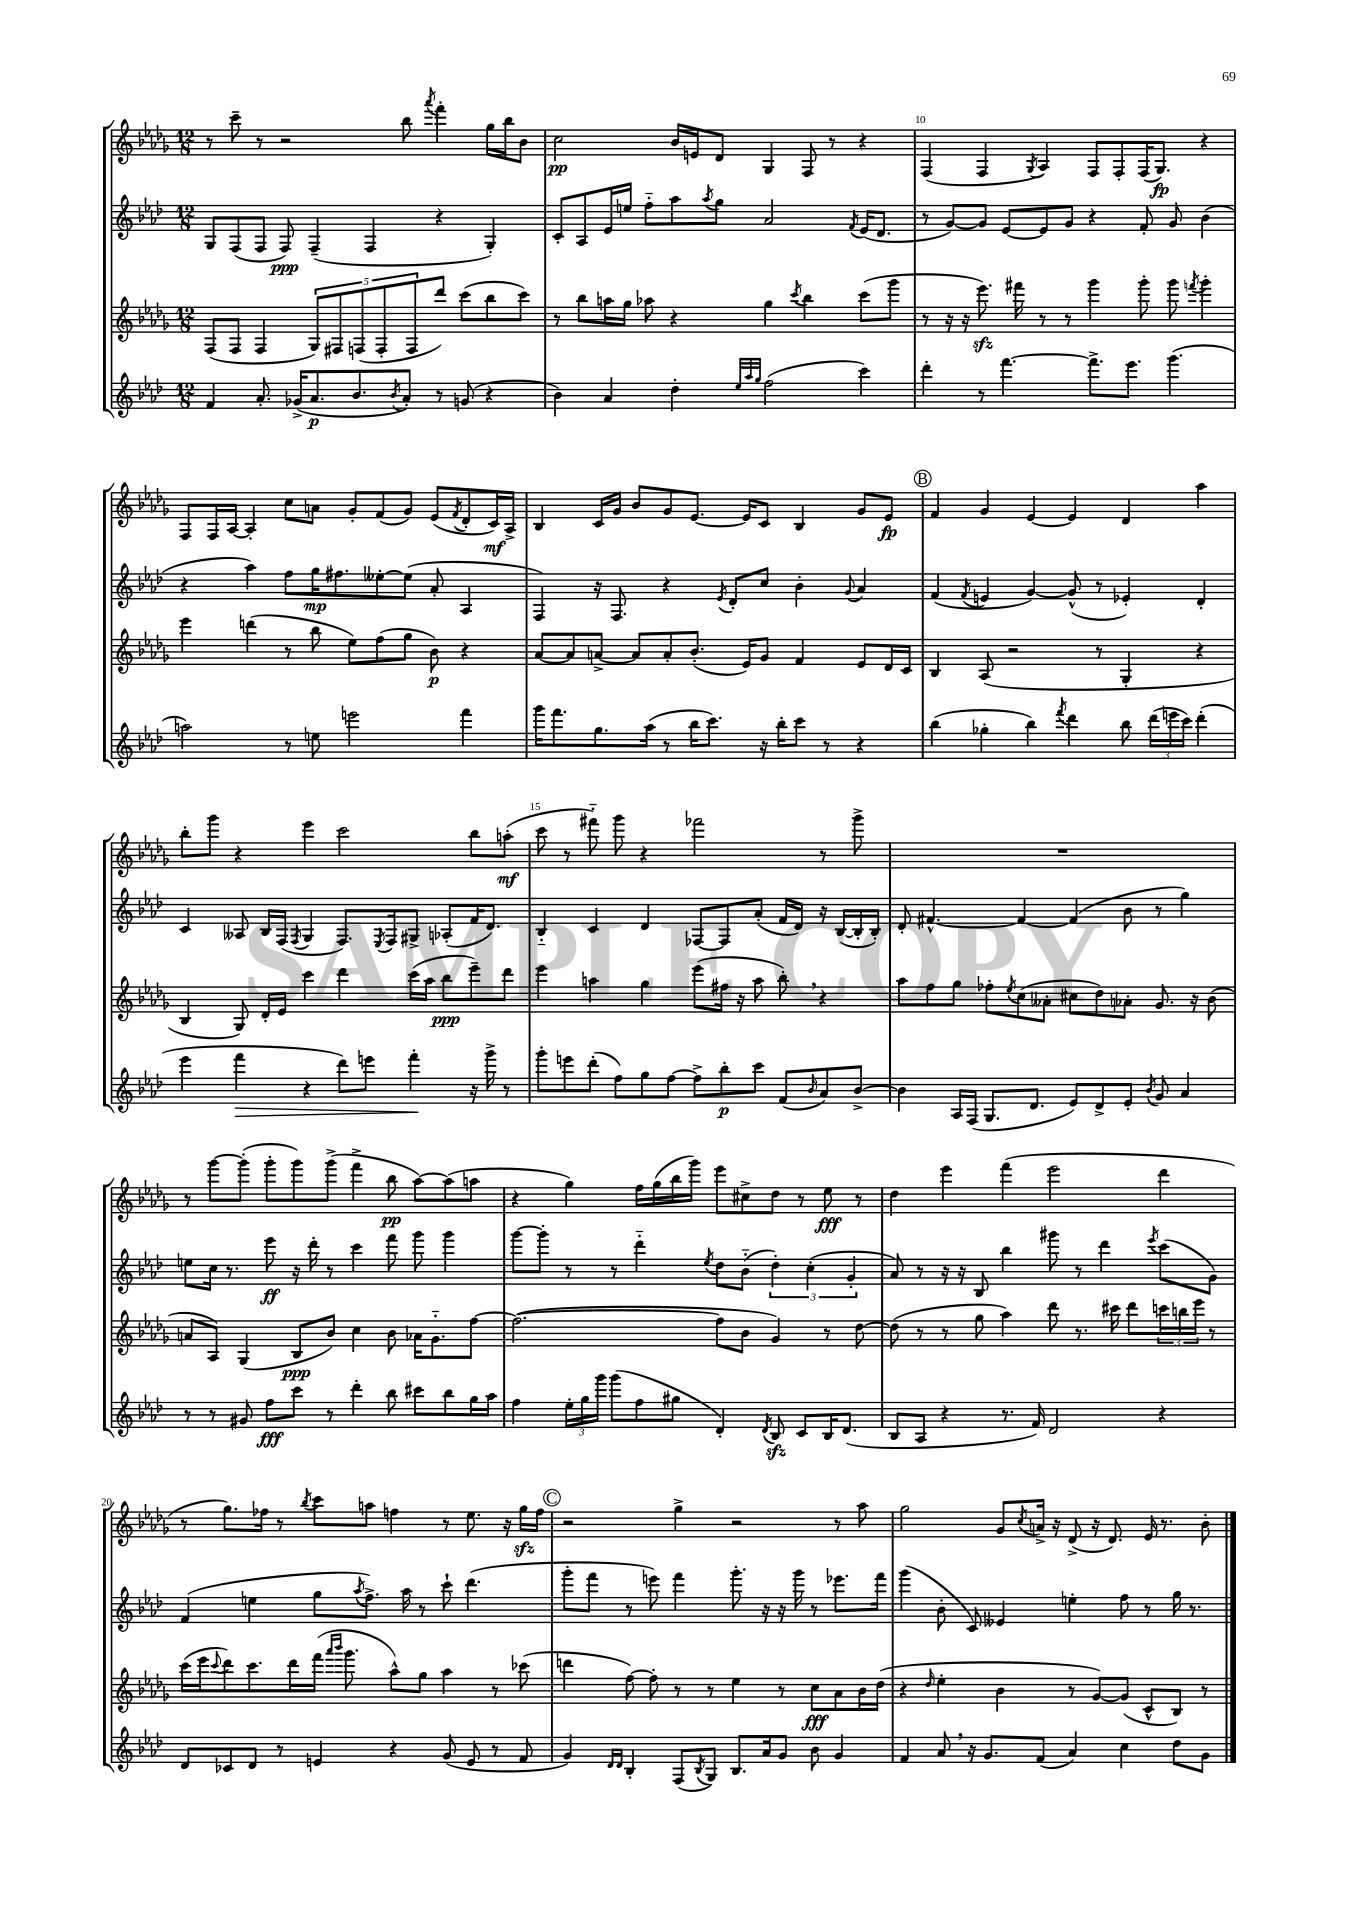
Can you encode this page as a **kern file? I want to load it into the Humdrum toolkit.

**kern	**dynam	**kern	**dynam	**kern	**dynam	**kern	**dynam
*part4	*part4	*part3	*part3	*part2	*part2	*part1	*part1
*staff4	*staff4	*staff3	*staff3	*staff2	*staff2	*staff1	*staff1
*clefG2	*	*clefG2	*	*clefG2	*	*clefG2	*
*k[b-e-a-d-]	*	*k[b-e-a-d-g-]	*	*k[b-e-a-d-]	*	*k[b-e-a-d-g-]	*
*M12/8	*	*M12/8	*	*M12/8	*	*M12/8	*
=8	=8	=8	=8	=8	=8	=8	=8
4f/	.	(8F/L	.	8G/L	.	8r	.
.	.	8F/J	.	(8F/	.	8ccc~\	.
8.a-'/	.	4F/	.	8F/J	.	8r	.
.	.	.	.	8F/)	ppp	2r	.
(16g-X^/KL	.	.	.	.	.	.	.
8.a-/	p	10G-/L)	.	(4F~/	.	.	.
.	.	10F#X/	.	.	.	.	.
8.b-/	.	.	.	.	.	.	.
.	.	(10Fn/	.	.	.	.	.
.	.	.	.	4F/	.	.	.
.	.	10F'/	.	.	.	.	.
8qb-/	.	.	.	.	.	.	.
8a-'/J)	.	.	.	.	.	8bb-\	.
.	.	10F/	.	.	.	.	.
.	.	.	.	.	.	8qaaa-/	.
8r	.	8ddd-/J)	.	4r	.	4fff'\	.
(8gn/	.	(8ccc\L	.	.	.	.	.
4r	.	8bb-\	.	4G'/)	.	16gg-\LL	.
.	.	.	.	.	.	16bb-\J	.
.	.	8ccc\J)	.	.	.	8b-\J	.
=9	=9	=9	=9	=9	=9	=9	=9
4b-\)	.	8r	.	8c'/L	.	2cc\	pp
.	.	8bb-\L	.	8A-/	.	.	.
4a-/	.	16aan\L	.	16e-/L	.	.	.
.	.	16gg-\JJ	.	16een/JJ	.	.	.
.	.	8aa-X\	.	8ff\L	.	.	.
4dd-'\	.	4r	.	8aa-\	.	16b-/LL	.
.	.	.	.	.	.	16en/J	.
.	.	.	.	8qaa-/	.	.	.
.	.	.	.	8gg\J	.	8d-/J	.
32qqee-/LLL	.	.	.	.	.	.	.
32qqaa-/	.	.	.	.	.	.	.
32qqgg/JJJ	.	.	.	.	.	.	.
(2ff\	.	4gg-\	.	2a-/	.	4G-/	.
.	.	8qccc/	.	.	.	.	.
.	.	4bb-\	.	.	.	8F/	.
.	.	.	.	.	.	8r	.
.	.	.	.	8qf/	.	.	.
4ccc\)	.	(8ccc\L	.	(16e-/KL	.	4r	.
.	.	.	.	8.d-/J	.	.	.
.	.	8ggg-\J	.	.	.	.	.
=10	=10	=10	=10	=10	=10	=10	=10
4ddd-'\	.	8r	.	8r	.	(4F/	.
.	.	16r	.	[8g/L)	.	.	.
.	.	16r	.	.	.	.	.
8r	.	8.eee-zz\)	.	8g/J]	.	4F/	.
[4.fff\	.	.	.	[8e-/L	.	.	.
.	.	16fff#X\	.	.	.	.	.
.	.	.	.	.	.	8qG-/	.
.	.	8r	.	8e-/]	.	4A-/)	.
.	.	8r	.	8g/J	.	.	.
8.fff^\L]	.	4ggg-\	.	4r	.	8F/L	.
.	.	.	.	.	.	8F'/	.
8.eee-\J	.	.	.	.	.	.	.
.	.	8ggg-'\	.	8f'/	.	(16F/K	.
.	.	.	.	.	.	8.G-/J)	fp
(4.ggg\	.	8ggg-\	.	8g/	.	.	.
.	.	8qfffn/	.	.	.	.	.
.	.	4ggg-'\	.	(4b-\	.	4r	.
!!LO:LB:g=z
=11	=11	=11	=11	=11	=11	=11	=11
2aan\)	.	4eee-\	.	4r	.	8F/L	.
.	.	.	.	.	.	16F/L	.
.	.	.	.	.	.	[16A-/JJ	.
.	.	(4dddn\	.	4aa-\)	.	4A-'/]	.
8r	.	8r	.	8ff\L	.	8cc\L	.
8een\	.	8bb-\	.	16gg\K	mp	8an\J	.
.	.	.	.	8.ff#X\	.	.	.
2eeen\	.	8ee-\L)	.	.	.	8g-'/L	.
.	.	(8ff\	.	[8ee--X'\	.	(8f/	.
.	.	8gg-\J	.	(8ee--\J]	.	8g-/J)	.
.	.	8b-\)	p	8a-'/	.	(8e-/L	.
.	.	.	.	.	.	8qf/	.
4fff\	.	4r	.	4A-/	.	8d-'/	.
.	.	.	.	.	.	16c/L)	mf
.	.	.	.	.	.	16A-^/JJ	.
=12	=12	=12	=12	=12	=12	=12	=12
16ggg\KL	.	[8a-/L	.	4F/)	.	4B-/	.
8.fff\	.	.	.	.	.	.	.
.	.	8a-/]	.	.	.	.	.
8.gg\	.	[8an^/J	.	16r	.	16c/LL	.
.	.	.	.	8.F/	.	16g-/JJ	.
.	.	8a/L]	.	.	.	8b-/L	.
(16aa-\Jk	.	.	.	.	.	.	.
8r	.	8a'/	.	4r	.	8g-/	.
16bb-\KL	.	(8.b-'/J	.	.	.	[8.e-/J	.
8.ccc\J)	.	.	.	.	.	.	.
.	.	.	.	8qe-/	.	.	.
.	.	.	.	8d-'/L	.	.	.
.	.	16e-/KL)	.	.	.	16e-/KL]	.
16r	.	8g-/J	.	8cc/J	.	8c/J	.
16bb-'\KL	.	.	.	.	.	.	.
8ccc\J	.	4f/	.	4b-'\	.	4B-/	.
8r	.	.	.	.	.	.	.
.	.	.	.	8qqg/	.	.	.
4r	.	8e-/L	.	4a-/	.	8g-/L	.
.	.	16d-/L	.	.	.	8e-/J	fp
.	.	16c/JJ	.	.	.	.	.
!!LO:REH:place=s1:t=B
=13	=13	=13	=13	=13	=13	=13	=13
(4bb-\	.	4B-/	.	(4f/	.	4f/	.
.	.	.	.	8qf/	.	.	.
4gg-X'\	.	(8A-/	.	4en/	.	4g-/	.
.	.	2r	.	.	.	.	.
4bb-\)	.	.	.	[4g/)	.	[4e-/	.
8qfff/	.	.	.	.	.	.	.
4ddd-\	.	.	.	(8g^^/]	.	4e-/]	.
.	.	8r	.	8r	.	.	.
8bb-\	.	4G-'/	.	4e-X'/)	.	4d-/	.
(24ddd-\LL	.	.	.	.	.	.	.
24eeen\	.	.	.	.	.	.	.
24ccc\JJ)	.	.	.	.	.	.	.
(4ddd-'\	.	4r	.	4d-'/	.	4aa-\	.
!!LO:LB:g=z
=14	=14	=14	=14	=14	=14	=14	=14
4eee-\	.	4B-/	.	4c/	.	8bb-'\L	.
.	.	.	.	.	.	8ggg-\J	.
!	!LO:HP:b	!	!	!	!	!	!
4fff\	>	8G-/)	.	8A--X/	.	4r	.
.	.	16d-'/LL	.	16B-/LL	.	.	.
.	.	16e-/JJ	.	(16F/JJ	.	.	.
.	.	.	.	8qF/	.	.	.
4r	.	4ccc\	.	4G/	.	4eee-\	.
8ddd-\L)	.	4ddd-\	.	8.F/L)	.	2ccc\	.
8eeen\J	.	.	.	.	.	.	.
.	.	.	.	8qE-/	.	.	.
.	.	.	.	16F/k	.	.	.
4fff'\	.	(16ccc\LL	.	8G#X^/J	.	.	.
.	.	16aa-\JJ	.	.	.	.	.
.	.	8bb-\L	ppp	(8A-X'/L	.	.	.
16r	]	8eee-~\)	.	16f/K	.	8bb-\L	.
16ggg^\	.	.	.	8.d-/J)	.	.	.
8r	.	8ddd-\J	.	.	.	(8aan'\J	mf
=15	=15	=15	=15	=15	=15	=15	=15
8ggg'\L	.	4eee-\	.	4B-/	.	8ccc\	.
8eeen\	.	.	.	.	.	8r	.
(8ddd-'\J	.	4aan\	.	4c/	.	8fff#X\)	.
8ff\L)	.	.	.	.	.	8ggg-\	.
8gg\	.	4gg-\	.	4d-/	.	4r	.
[8ff\J	.	.	.	.	.	.	.
8ff^\L]	.	(8eee-\L	.	[8F-X/L	.	2fff-X\	.
8bb-'\	p	16ff#X\Jk	.	8F-/]	.	.	.
.	.	16r	.	.	.	.	.
8ccc\J	.	8aa\	.	(8a-'/J	.	.	.
(8f/L	.	8bb-',\)	.	16f/LL	.	.	.
.	.	.	.	16d-/JJ)	.	.	.
16qqb-/	.	.	.	.	.	.	.
8a-/)	.	4r	.	16r	.	8r	.
.	.	.	.	([16B-/LL	.	.	.
[8b-^/J	.	.	.	16B-'/]	.	8ggg-^\	.
.	.	.	.	16B-'/JJ)	.	.	.
=16	=16	=16	=16	=16	=16	=16	=16
4b-\]	.	8aa-\L	.	8d-'/	.	1.r	.
.	.	8ff\	.	[4.f#X^^/	.	.	.
16A-/LL	.	8gg-\J	.	.	.	.	.
(16F/JJ	.	.	.	.	.	.	.
8.G/L	.	8ff-X'\L	.	.	.	.	.
.	.	8qee-/	.	.	.	.	.
.	.	(8cc\	.	4f#/_	.	.	.
8.d-/J	.	.	.	.	.	.	.
.	.	8a--X'\J	.	.	.	.	.
8e-/L)	.	8cc#X\L	.	(4f#/]	.	.	.
8d-^/	.	8dd-\)	.	.	.	.	.
8e-'/J	.	8a-X'\J	.	8b-\	.	.	.
8qb-/	.	.	.	.	.	.	.
8g/	.	8.g-/	.	8r	.	.	.
4a-/	.	.	.	4gg\)	.	.	.
.	.	16r	.	.	.	.	.
.	.	(8b-\	.	.	.	.	.
!!LO:LB:g=z
=17	=17	=17	=17	=17	=17	=17	=17
8r	.	8an/L	.	8een\L	.	8r	.
8r	.	8A-/J)	.	16cc\Jk	.	[8ggg-\L	.
.	.	.	.	8.r	.	.	.
8g#X/	.	(4G-/	.	.	.	(8ggg-'\J]	.
8ff\L	fff	.	.	8eee-\	ff	8ggg-'\L	.
8ccc\J	.	8B-/L	ppp	16r	.	8ggg-\)	.
.	.	.	.	16ddd-'\	.	.	.
8r	.	8b-/J)	.	8r	.	(8ggg-^\J	.
4ddd-'\	.	4cc\	.	4ccc\	.	4fff^\	.
8bb-\	.	8b-\	.	8fff\	.	8bb-\	pp
8ccc#X\L	.	16a-X\KL	.	8ggg\	.	[8aa-\L)	.
.	.	8.g-\	.	.	.	.	.
8bb-\	.	.	.	4ggg\	.	(8aa-\]	.
16gg\L	.	[8ff\J	.	.	.	8aan\J	.
16aa-\JJ	.	.	.	.	.	.	.
=18	=18	=18	=18	=18	=18	=18	=18
4ff\	.	(2.ff\_	.	[8ggg\L	.	4r	.
.	.	.	.	8ggg'\J]	.	.	.
24ee-'\LL	.	.	.	8r	.	4gg-\)	.
24gg\	.	.	.	.	.	.	.
24ggg\JJ	.	.	.	.	.	.	.
(8ggg\L	.	.	.	8r	.	.	.
8ff\	.	.	.	4ddd-\	.	16ff\LL	.
.	.	.	.	.	.	(16gg-\	.
8gg#X\J	.	.	.	.	.	16bb-\	.
.	.	.	.	.	.	16ggg-\JJ)	.
.	.	.	.	8qee-/	.	.	.
4d-'/)	.	8ff\L]	.	8dd-\L	.	8eee-\L	.
.	.	8b-\J	.	(8b-\J	.	8cc#X^\	.
8qd-/	.	.	.	.	.	.	.
8B-zz/	.	4g-/)	.	6dd-'\)	.	8dd-\J	.
8c/L	.	.	.	.	.	8r	.
.	.	.	.	(6cc'\	.	.	.
16B-/K	.	8r	.	.	.	8ee-\	fff
(8.d-/J	.	.	.	.	.	.	.
.	.	.	.	6g'/	.	.	.
.	.	[8dd-\	.	.	.	8r	.
=19	=19	=19	=19	=19	=19	=19	=19
8B-/L	.	(8dd-\]	.	8a-/)	.	4dd-\	.
8A-/J	.	8r	.	8r	.	.	.
4r	.	8r	.	16r	.	4eee-\	.
.	.	.	.	16r	.	.	.
.	.	8gg-\	.	8B-/	.	.	.
8.r	.	4aa-\)	.	4bb-\	.	(4fff\	.
16f/)	.	.	.	.	.	.	.
2d-/	.	8ddd-\	.	8ggg#X\	.	2eee-\	.
.	.	8.r	.	8r	.	.	.
.	.	.	.	4ddd-\	.	.	.
.	.	16ccc#X\	.	.	.	.	.
.	.	8ddd-\L	.	.	.	.	.
.	.	.	.	8qeee-/	.	.	.
4r	.	24cccn\L	.	(8ccc\L	.	4ddd-\	.
.	.	24bbn\	.	.	.	.	.
.	.	24eee-\JJ	.	.	.	.	.
.	.	8r	.	8g\J)	.	.	.
!!LO:LB:g=z
=20	=20	=20	=20	=20	=20	=20	=20
8d-/L	.	(16ccc\LL	.	(4f/	.	8r	.
.	.	16eee-\J	.	.	.	.	.
.	.	8qqccc/	.	.	.	.	.
8c-X/	.	8ddd-\)	.	.	.	8.gg-\L)	.
8d-/J	.	8.ccc\	.	4een\	.	.	.
.	.	.	.	.	.	16ff-X\Jk	.
8r	.	.	.	.	.	8r	.
.	.	16ddd-\L	.	.	.	.	.
.	.	.	.	.	.	8qbb-/	.
4en/	.	(16fff\JJ	.	8gg\L	.	8ccc\L	.
.	.	16qqaaa-/LL	.	.	.	.	.
.	.	16qqbbb-/JJ	.	.	.	.	.
.	.	8.ggg-\	.	.	.	.	.
.	.	.	.	8qaa-/	.	.	.
.	.	.	.	8.ff^\J)	.	8aan\J	.
4r	.	8aa-^^\L)	.	.	.	4ffn\	.
.	.	.	.	16aa-\	.	.	.
.	.	8gg-\J	.	8r	.	.	.
(8g/	.	4aa-\	.	8ccc`\	.	8r	.
8e/	.	.	.	(4.ddd-\	.	8.ee-\	.
8r	.	8r	.	.	.	.	.
.	.	.	.	.	.	16r	.
8f/	.	(8ccc-X\	.	.	.	16gg-zz\LL	.
.	.	.	.	.	.	16ff\JJ	.
!!LO:REH:place=s1:t=C
=21	=21	=21	=21	=21	=21	=21	=21
4g/)	.	4dddn\	.	8ggg'\L	.	2r	.
.	.	.	.	8fff\J	.	.	.
16qqd-/LL	.	.	.	.	.	.	.
16qqd-/JJ	.	.	.	.	.	.	.
4B-'/	.	[8ff\)	.	8r	.	.	.
.	.	8ff'\]	.	8eeen\)	.	.	.
(8F/L	.	8r	.	4fff\	.	4gg-^\	.
8qB-/	.	.	.	.	.	.	.
8G/J)	.	8r	.	.	.	.	.
8.B-/L	.	4ee-\	.	8.ggg'\	.	2r	.
16a-/k	.	.	.	16r	.	.	.
8g/J	.	8r	.	16r	.	.	.
.	.	.	.	16ggg\	.	.	.
8b-\	.	8cc\L	fff	8r	.	.	.
4g/	.	8a-\	.	8.eee-X\L	.	8r	.
.	.	16b-\L	.	.	.	8aa-\	.
.	.	(16dd-\JJ	.	16fff\Jk	.	.	.
=22	=22	=22	=22	=22	=22	=22	=22
4f/	.	4r	.	(4ggg\	.	2gg-\	.
.	.	16qqdd-/	.	.	.	.	.
8a-,/	.	4ee-'\	.	8b-'\	.	.	.
16r	.	.	.	8c/)	.	.	.
8.g/L	.	.	.	.	.	.	.
.	.	4b-\	.	4e--X/	.	8g-/L	.
.	.	.	.	.	.	8qcc/	.
(8f/J	.	.	.	.	.	16an^/Jk	.
.	.	.	.	.	.	16r	.
4a-/)	.	8r	.	4een'\	.	(8d-^/	.
.	.	[8g-/L)	.	.	.	16r	.
.	.	.	.	.	.	8.d-/)	.
4cc\	.	(8g-/J]	.	8ff\	.	.	.
.	.	8c^^/L	.	8r	.	16e-/	.
.	.	.	.	.	.	8.r	.
8dd-\L	.	8B-/J)	.	16gg\	.	.	.
.	.	.	.	8.r	.	.	.
8g\J	.	8r	.	.	.	8b-'\	.
==	==	==	==	==	==	==	==
*-	*-	*-	*-	*-	*-	*-	*-
